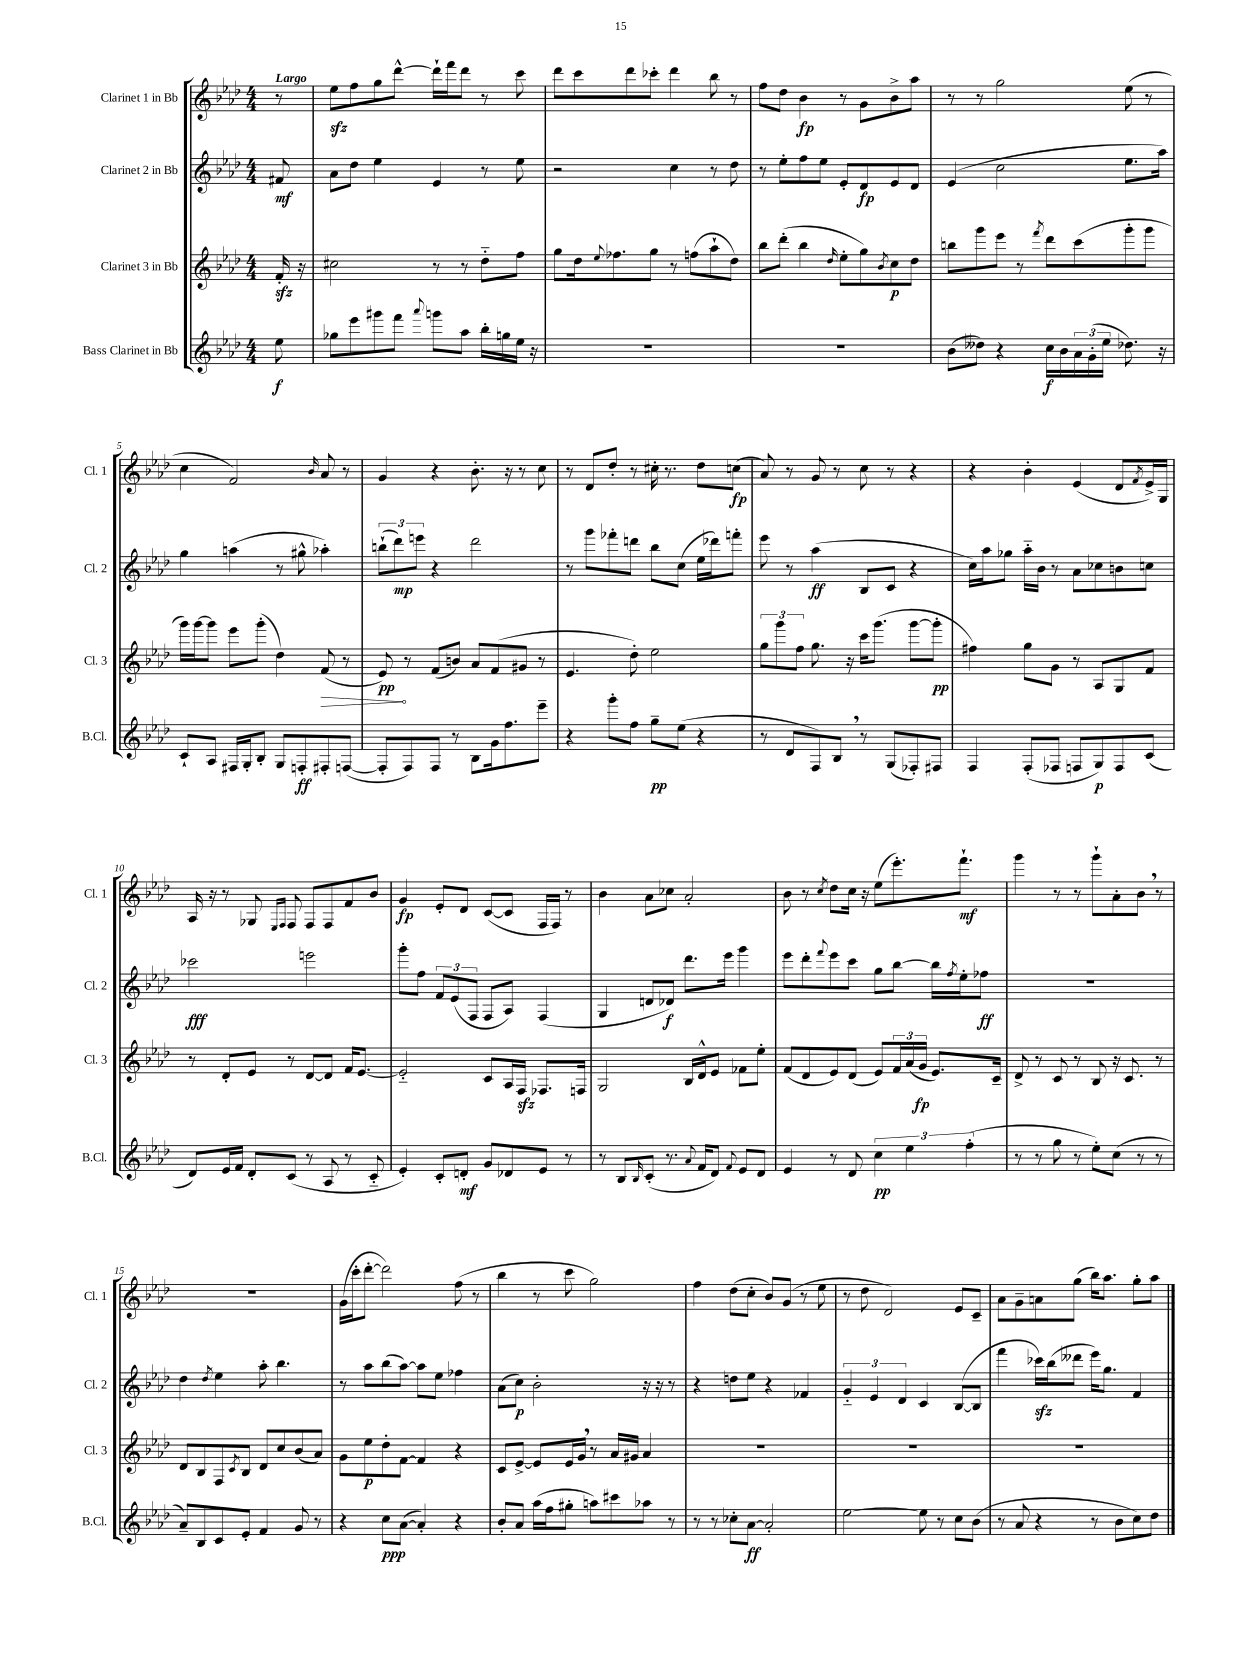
<<
\new StaffGroup <<
\new Staff = "s0" \with { instrumentName = "Clarinet 1 in Bb" shortInstrumentName = "Cl. 1" } {
    \clef treble \key aes \major \numericTimeSignature \time 4/4 \partial 8 \tempo "Largo"
    r8 |
    ees''8\sfz f''8 g''8 des'''8~-^ des'''16-! f'''16 des'''8 r8 c'''8 |
    des'''8 c'''8 des'''8 ces'''8-. des'''4 bes''8 r8 |
    f''8 des''8 bes'4\fp r8 g'8 bes'8-> aes''8 |
    r8 r8 g''2 ees''8( r8 |
    c''4 f'2) \grace { bes'16 } aes'8 r8 |
    g'4 r4 bes'8.-. r16 r8 c''8 |
    r8 des'8 des''8-. r8 cis''16-. r8. des''8 c''8\fp( |
    aes'8) r8 g'8 r8 c''8 r8 r4 |
    r4 bes'4-. ees'4( des'8 \acciaccatura { f'8 } ees'16->) g16 |
    aes16 r16 r8 ges8 \grace { ees16 f16 } f8 f8 f8 f'8 bes'8 |
    g'4\fp ees'8-. des'8 c'8~( c'8 f16 f16) r8 |
    bes'4 aes'8 ces''8 aes'2-. |
    bes'8 r8 \acciaccatura { c''8 } des''8 c''16 r16 ees''8( ees'''8.-.) f'''8.-!\mf |
    g'''4 r8 r8 g'''8-! aes'8-. bes'8 \breathe r8 |
    R1 |
    g'16( c'''16-. des'''8~-. des'''2) f''8( r8 |
    bes''4 r8 c'''8 g''2) |
    f''4 des''8( c''8-. bes'8) g'8( r8 ees''8 |
    r8 des''8 des'2) ees'8 c'8-- |
    aes'8 g'8-- a'8 g''8( bes''16) aes''8. g''8-. aes''8 \bar "|." |
}
\new Staff = "s1" \with { instrumentName = "Clarinet 2 in Bb" shortInstrumentName = "Cl. 2" } {
    \clef treble \key aes \major \numericTimeSignature \time 4/4 \partial 8
    fis'8\mf |
    aes'8 des''8 ees''4 ees'4 r8 ees''8 |
    r2 c''4 r8 des''8 |
    r8 ees''8-. f''8 ees''8 ees'8-. des'8\fp ees'8 des'8 |
    ees'4( c''2 ees''8. aes''16) |
    g''4 a''4( r8 gis''8-^ aes''4-.) |
    \tuplet 3/2 { b''8-!( des'''8\mp) e'''8 } r4 des'''2 |
    r8 g'''8 fes'''8-. d'''8 bes''8 c''8( ees''16 des'''16) f'''8-. |
    ees'''8 r8 aes''4\ff( bes8 c'8 r4 |
    c''16) aes''16 ges''8 aes''16-_ bes'16 r8 aes'8 ces''8 b'8 c''8 |
    ces'''2\fff e'''2 |
    g'''8-. f''8 \tuplet 3/2 { f'8 ees'8( f8 } f8 aes8) f4( |
    g4 d'8 des'8\f) des'''8. ees'''16 g'''4 |
    ees'''8 des'''8-. \appoggiatura { f'''8 } ees'''8 c'''8 g''8 bes''8~ bes''16 \acciaccatura { f''8 } ees''16-. fes''8\ff |
    R1 |
    des''4 \acciaccatura { des''8 } ees''4 aes''8-. bes''4. |
    r8 aes''8 bes''8( aes''8~) aes''8 ees''8 fes''4 |
    aes'8( c''8\p) bes'2-. r16 r16 r8 |
    r4 d''8 ees''8 r4 fes'4 |
    \tuplet 3/2 { g'4-_ ees'4 des'4 } c'4 bes8~( bes8 |
    f'''4 ces'''16\sfz) bes''16( deses'''8 ees'''16) g''8. f'4 \bar "|." |
}
\new Staff = "s2" \with { instrumentName = "Clarinet 3 in Bb" shortInstrumentName = "Cl. 3" } {
    \clef treble \key aes \major \numericTimeSignature \time 4/4 \partial 8
    f'16-.\sfz r16 |
    cis''2 r8 r8 des''8-_ f''8 |
    g''8 des''16 \appoggiatura { ees''8 } fes''8. g''8 r8 f''8( aes''8-! des''8) |
    bes''8 des'''8-.( bes''4 \grace { des''16 } ees''8-. g''8) \acciaccatura { bes'8 } c''8\p des''8 |
    b''8 g'''8 ees'''8 r8 \acciaccatura { f'''8 } des'''8 c'''8( g'''8-. g'''8 |
    g'''16) g'''16~ g'''8 ees'''8 g'''8-.( des''4) \once \override Hairpin.circled-tip = ##t f'8\>( r8 |
    ees'8\pp\!) r8 f'8( b'8) aes'8 f'8( gis'8 r8 |
    ees'4. des''8-.) ees''2 |
    \tuplet 3/2 { g''8 g'''8 f''8 } g''8. r16 c'''16 g'''8.( g'''8~ g'''8-.\pp |
    fis''4) g''8 g'8 r8 aes8 g8 f'8 |
    r8 des'8-. ees'8 r8 des'8~ des'8 f'16 ees'8.~ |
    ees'2-_ c'8 aes16 f16\sfz fes8. f16 |
    g2 bes16 des'16-^ ees'8 fes'8 ees''8-. |
    f'8( des'8 ees'8) des'8( ees'8) \tuplet 3/2 { f'16 aes'16( g'16\fp } ees'8.) c'16-- |
    des'8-> r8 c'8 r8 bes8 r16 c'8. r8 |
    des'8 bes8 f8 \acciaccatura { c'8 } bes8 des'8 c''8 bes'8( aes'8) |
    g'8 ees''8\p des''8-. f'8~ f'4 r4 |
    c'8 ees'8~-> ees'8 ees'16 g'16 \breathe r8 aes'16 gis'16 aes'4 |
    R1 |
    R1 |
    R1 \bar "|." |
}
\new Staff = "s3" \with { instrumentName = "Bass Clarinet in Bb" shortInstrumentName = "B.Cl." } {
    \clef treble \key aes \major \numericTimeSignature \time 4/4 \partial 8
    ees''8\f |
    ges''8 ees'''8 gis'''8 f'''8 \appoggiatura { aes'''8 } g'''8 aes''8 bes''16-. g''16 ees''16 r16 |
    R1 |
    R1 |
    bes'8( deses''8) r4 c''16\f bes'16 \tuplet 3/2 { aes'16 g'16-.( ees''16 } des''8.) r16 |
    c'8-! aes8 fis16 g16-. bes8-. g8 f8-.\ff fis8-. f8~( |
    f8-. f8) f8 r8 bes8 g'16 f''8. ees'''8-- |
    r4 g'''8-. f''8 g''8--\pp ees''8( r4 |
    r8 des'8 f8) bes8 \breathe r8 g8( fes8-.) fis8 |
    f4 f8-.( fes8 f8 g8\p) f8 c'8( |
    des'8) ees'16 f'16 des'8-. c'8( r8 aes8 r8 c'8-_ |
    ees'4-.) c'8-. d'8-.\mf g'8 des'8 ees'8 r8 |
    r8 bes8 \grace { bes16 } c'8-.( r8. \appoggiatura { aes'8 } f'16 des'8) \appoggiatura { f'8 } ees'8 des'8 |
    ees'4 r8 des'8 \tuplet 3/2 { c''4\pp ees''4 f''4-.( } |
    r8 r8 g''8 r8 ees''8-.) c''8( r8 r8 |
    aes'8--) bes8 c'8 ees'8-. f'4 g'8 r8 |
    r4 c''8\ppp aes'8~( aes'4-.) r4 |
    bes'8-. aes'8 aes''16( f''16 gis''8-. a''8) cis'''8 aes''8 r8 |
    r8 r8 ces''8-. aes'8~\ff aes'2-. |
    ees''2~ ees''8 r8 c''8 bes'8( |
    r8 aes'8 r4 r8 bes'8 c''8) des''8 \bar "|." |
}
>>
>>
